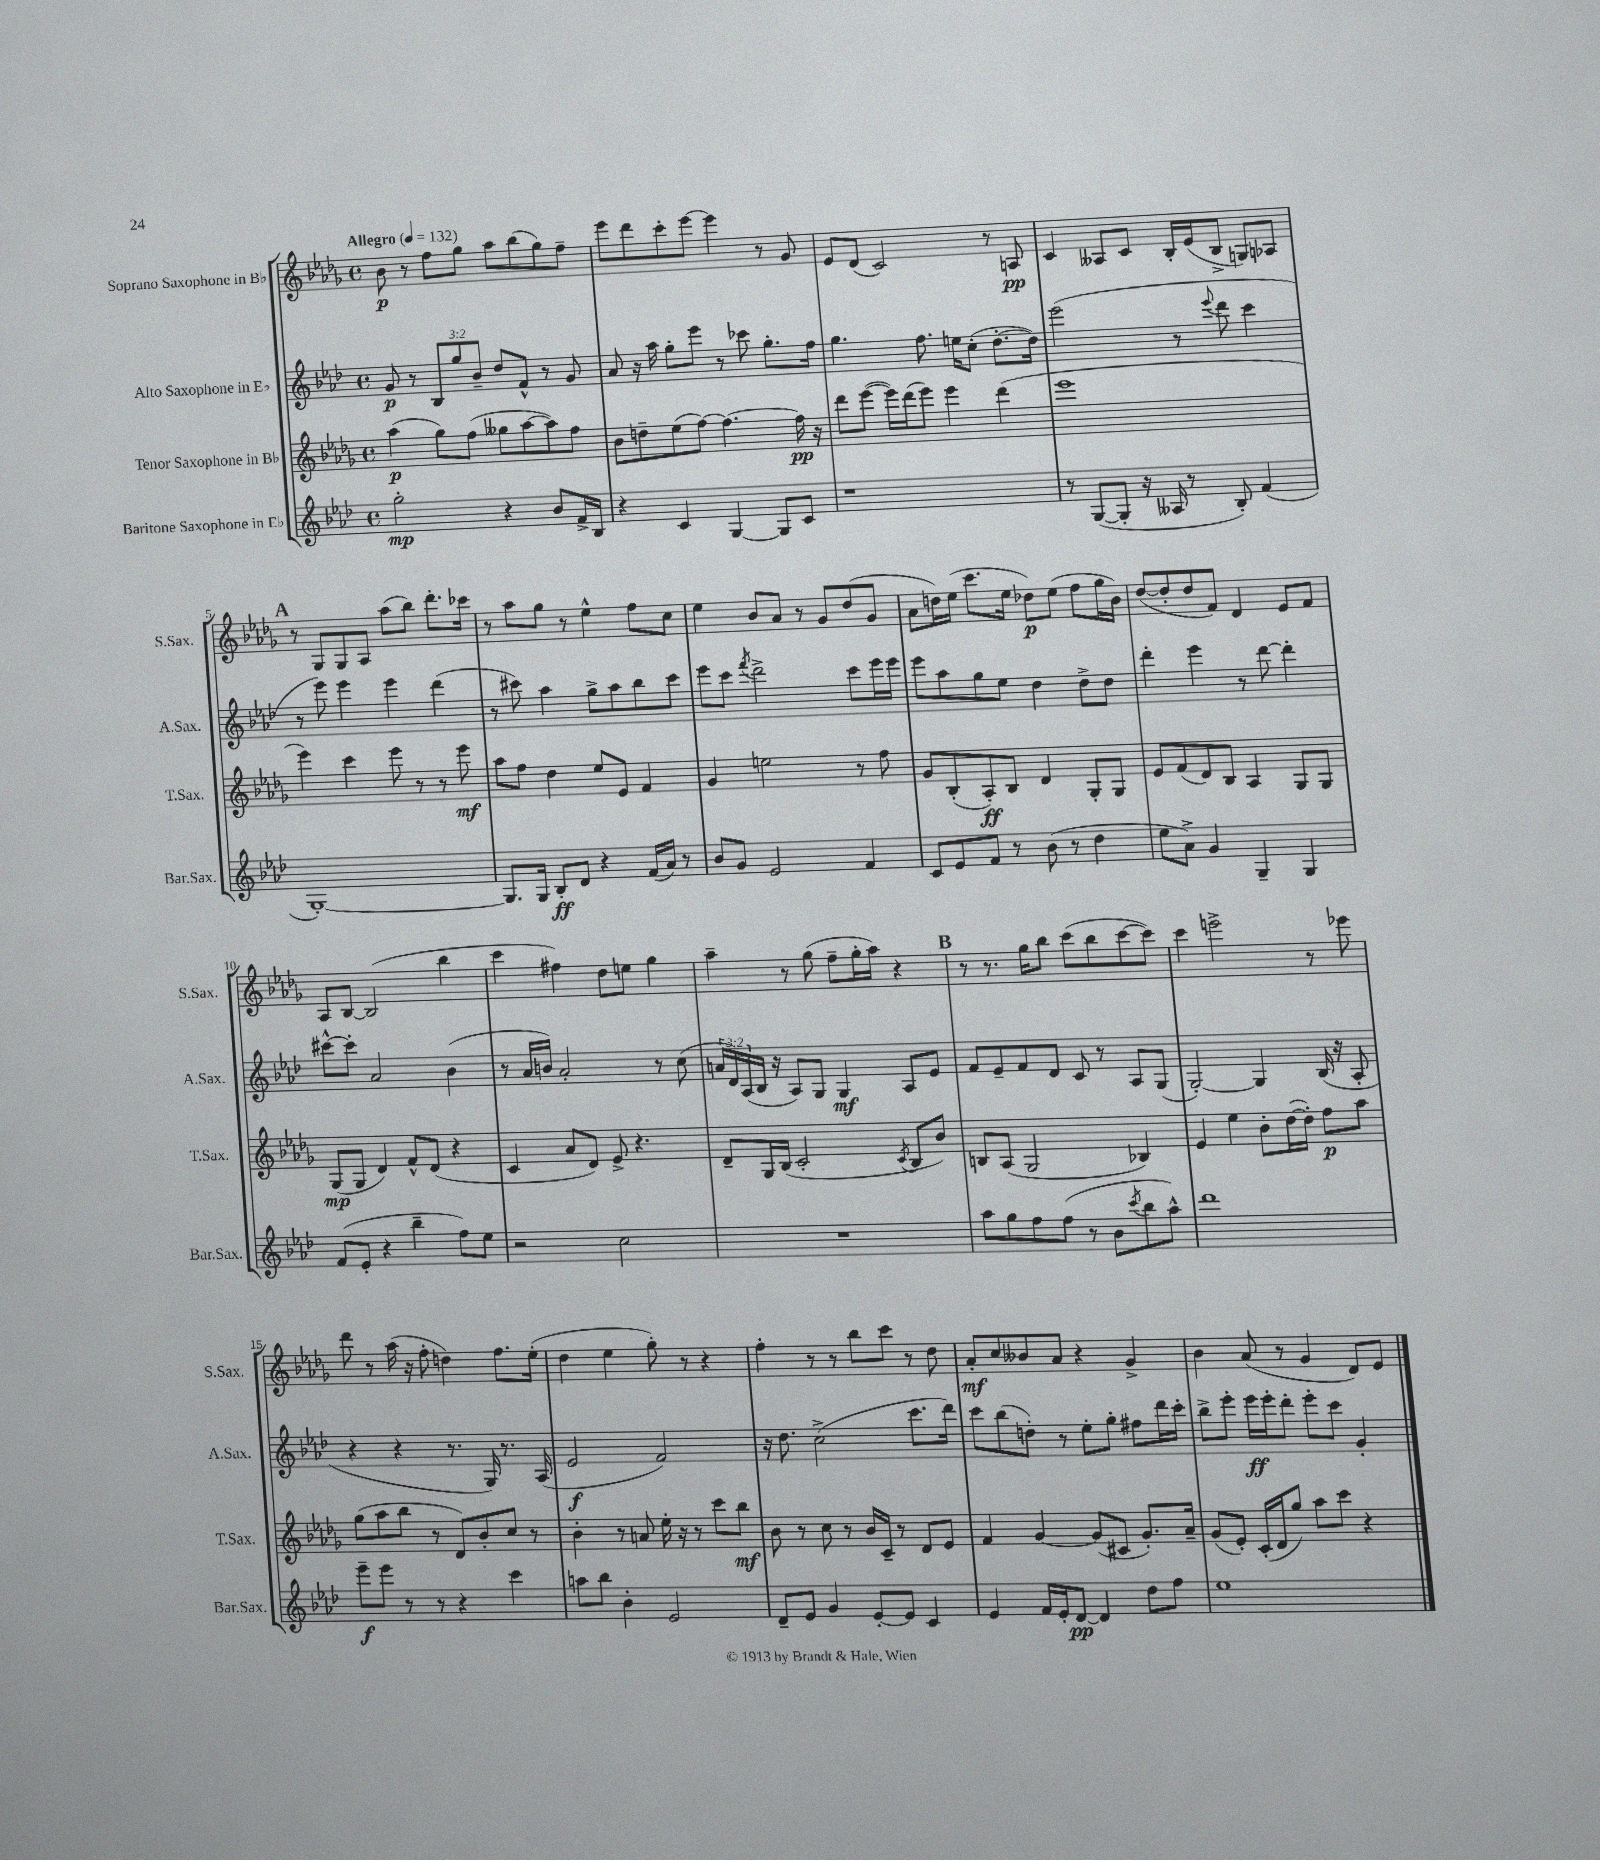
<<
\new StaffGroup <<
\new Staff = "s0" \with { instrumentName = "Soprano Saxophone in Bb" shortInstrumentName = "S.Sax." } {
    \clef treble \key des \major \defaultTimeSignature \time 4/4 \tempo "Allegro" 4 = 132
    bes'8\p r8 f''8 ges''8 aes''8 bes''8( ges''8) f''8-- |
    ees'''8 des'''8 c'''8-. ees'''8~ ees'''4 r8 ges'8 |
    ees'8 des'8( c'2) r8 a8\pp |
    c'4 aeses8 c'8 bes16-. ees'16( bes8-> g8) aes8 |
    \mark \markup { \bold "A" } r8 ges8 ges8 aes8 aes''8( bes''8) des'''8.-. ces'''16 |
    r8 aes''8 ges''8 r8 ees''4-^ f''8 c''8 |
    ees''4 bes'8 aes'8 r8 ges'8 des''8( ges'8 |
    aes'8 d''16) ees''16( c'''8. ees''16 des''8\p) ees''8( f''8 ges''16 bes'16) |
    des''8~( des''8-. des''8 f'8) des'4 ees'8 f'8 |
    aes8 bes8~ bes2( bes''4 |
    c'''4 fis''4) des''8 e''8 ges''4 |
    aes''4-- r8 ges''8( f''8-- ges''16-. aes''16) r4 |
    \mark \markup { \bold "B" } r8 r8. ges''16 bes''8 c'''8( bes''8 c'''8~ c'''8) |
    c'''4 e'''2-> r8 ees'''8 |
    des'''8 r8 aes''16( r16 f''8-. d''4) f''8. ees''16-.( |
    des''4 ees''4 ges''8-.) r8 r4 |
    f''4-. r8 r8 bes''8 c'''8 r8 des''8 |
    aes'8-.\mf c''8 beses'8 aes'8 r4 ges'4-> |
    bes'4 aes'8( r8 ges'4 des'8) ees'8 \bar "|." |
}
\new Staff = "s1" \with { instrumentName = "Alto Saxophone in Eb" shortInstrumentName = "A.Sax." } {
    \clef treble \key aes \major \defaultTimeSignature \time 4/4 \override Staff.TupletNumber.text = #tuplet-number::calc-fraction-text
    g'8\p r8 \tuplet 3/2 { bes8 g''8 bes'8-- } des''8 f'8-^ r8 g'8 |
    aes'8 r16 aes''16 g''8-. ees'''8 r8 ces'''8 g''8.-. f''16 |
    g''4. f''8. e''16 c''8-.( des''8.~-. des''16) |
    ees'''2( r8 \appoggiatura { ees'''8 } des'''8 c'''4 |
    \mark \markup { \bold "A" } r8 ees'''8) ees'''4 ees'''4 des'''4( |
    r8 cis'''8) aes''4 g''8-> aes''8 bes''8 cis'''8 |
    ees'''8 c'''8 \acciaccatura { f'''8 } des'''2-> c'''8 ees'''16 ees'''16 |
    ees'''8 aes''8 g''8 ees''8 des''4 des''8-> des''8 |
    des'''4-. ees'''4 r8 des'''8~ des'''4-. |
    cis'''8~-^ cis'''8-. aes'2 bes'4( |
    r8 aes'16 b'16) aes'2-. r8 c''8( |
    \tuplet 3/2 { a'16 des'16) aes16( } bes16 r16 aes8) g8 g4\mf aes8 ees'8 |
    \mark \markup { \bold "B" } f'8 ees'8-- f'8 des'8 c'8 r8 aes8 g8( |
    g2~-.) g4 bes16( r16 aes8-. |
    r4 r4 r8. g16) r8. aes16( |
    ees'2\f f'2) |
    r16 des''8. c''2->( c'''8. des'''16) |
    c'''8 bes''8( d''8-.) r8 ees''8-. g''8-. fis''8 des'''16 c'''16-. |
    bes''8-> ees'''8-. ees'''16\ff ees'''16-. des'''8-. ees'''8-. c'''8 g'4-. \bar "|." |
}
\new Staff = "s2" \with { instrumentName = "Tenor Saxophone in Bb" shortInstrumentName = "T.Sax." } {
    \clef treble \key des \major \defaultTimeSignature \time 4/4
    aes''4\p( ges''8) f''8( geses''8 aes''8~ aes''8) f''8 |
    bes'8 d''8-- ees''8( f''8~) f''4.~ f''16\pp r16 |
    des'''8 ees'''8~( ees'''16) des'''16( ees'''8) ees'''4 des'''4( |
    ees'''1 |
    \mark \markup { \bold "A" } ees'''4) c'''4 ees'''8 r8 r8 ees'''8\mf |
    aes''8 f''8 des''4 ees''8 ees'8 f'4 |
    ges'4 e''2 r8 f''8 |
    ges'8 bes8-.( aes8-.\ff) bes8 des'4 ges8-. ges8 |
    ees'8 f'8( des'8) bes8 aes4 ges8 ges8 |
    ges8\mp( ges8 des'4) f'8-^ des'8( r4 |
    c'4 aes'8 des'8) ees'8-> r4. |
    des'8-- ges16 bes16( c'2-. \acciaccatura { c'8 } bes8 bes'8) |
    \mark \markup { \bold "B" } b8 aes8( ges2 bes4) |
    ees'4 ees''4 bes'8-. des''16~( des''16-.) f''8\p aes''8 |
    ges''8( aes''8 bes''8 r8 des'8) bes'8-. c''8 r8 |
    bes'4-. r8 a'8 ees''16-. r16 r8 c'''8 bes''8\mf |
    bes'8 r8 c''8 r8 bes'16 c'16-- r8 des'8 ees'8 |
    f'4 ges'4~ ges'8( cis'8 ges'8.-.) aes'16-- |
    ges'8( ees'8-.) c'16-.( des'16 ges''8) aes''8 c'''8 r4 \bar "|." |
}
\new Staff = "s3" \with { instrumentName = "Baritone Saxophone in Eb" shortInstrumentName = "Bar.Sax." } {
    \clef treble \key aes \major \defaultTimeSignature \time 4/4
    g''2-.\mp r4 bes'8 f'16-> bes16 |
    r4 c'4 g4~ g8 c'8 |
    r1 |
    r8 g8~( g8-. r16 aeses16 r8 bes8-.) f'4( |
    \mark \markup { \bold "A" } g1~-.) |
    g8. g16 bes8-.\ff des'8 r4 f'16( aes'16) r8 |
    bes'8 g'8 ees'2 f'4 |
    c'8 ees'8 f'8 r8 bes'8( r8 des''4 |
    ees''8 aes'8->) g'4 g4-- g4 |
    f'8( ees'8-. r4 bes''4-- f''8) ees''8 |
    r2 c''2 |
    R1 |
    \mark \markup { \bold "B" } aes''8 g''8 f''8 f''8( r8 bes'8 \acciaccatura { c'''8 } bes''8 aes''8-^) |
    des'''1 |
    ees'''8--\f ees'''8 r8 r8 r4 c'''4 |
    a''8 bes''8 bes'4-. ees'2 |
    des'8-- ees'8 g'4 ees'8~-. ees'8 c'4 |
    ees'4 f'16 ees'16-. des'8~\pp des'4 des''8 f''8 |
    ees''1 \bar "|." |
}
>>
>>
